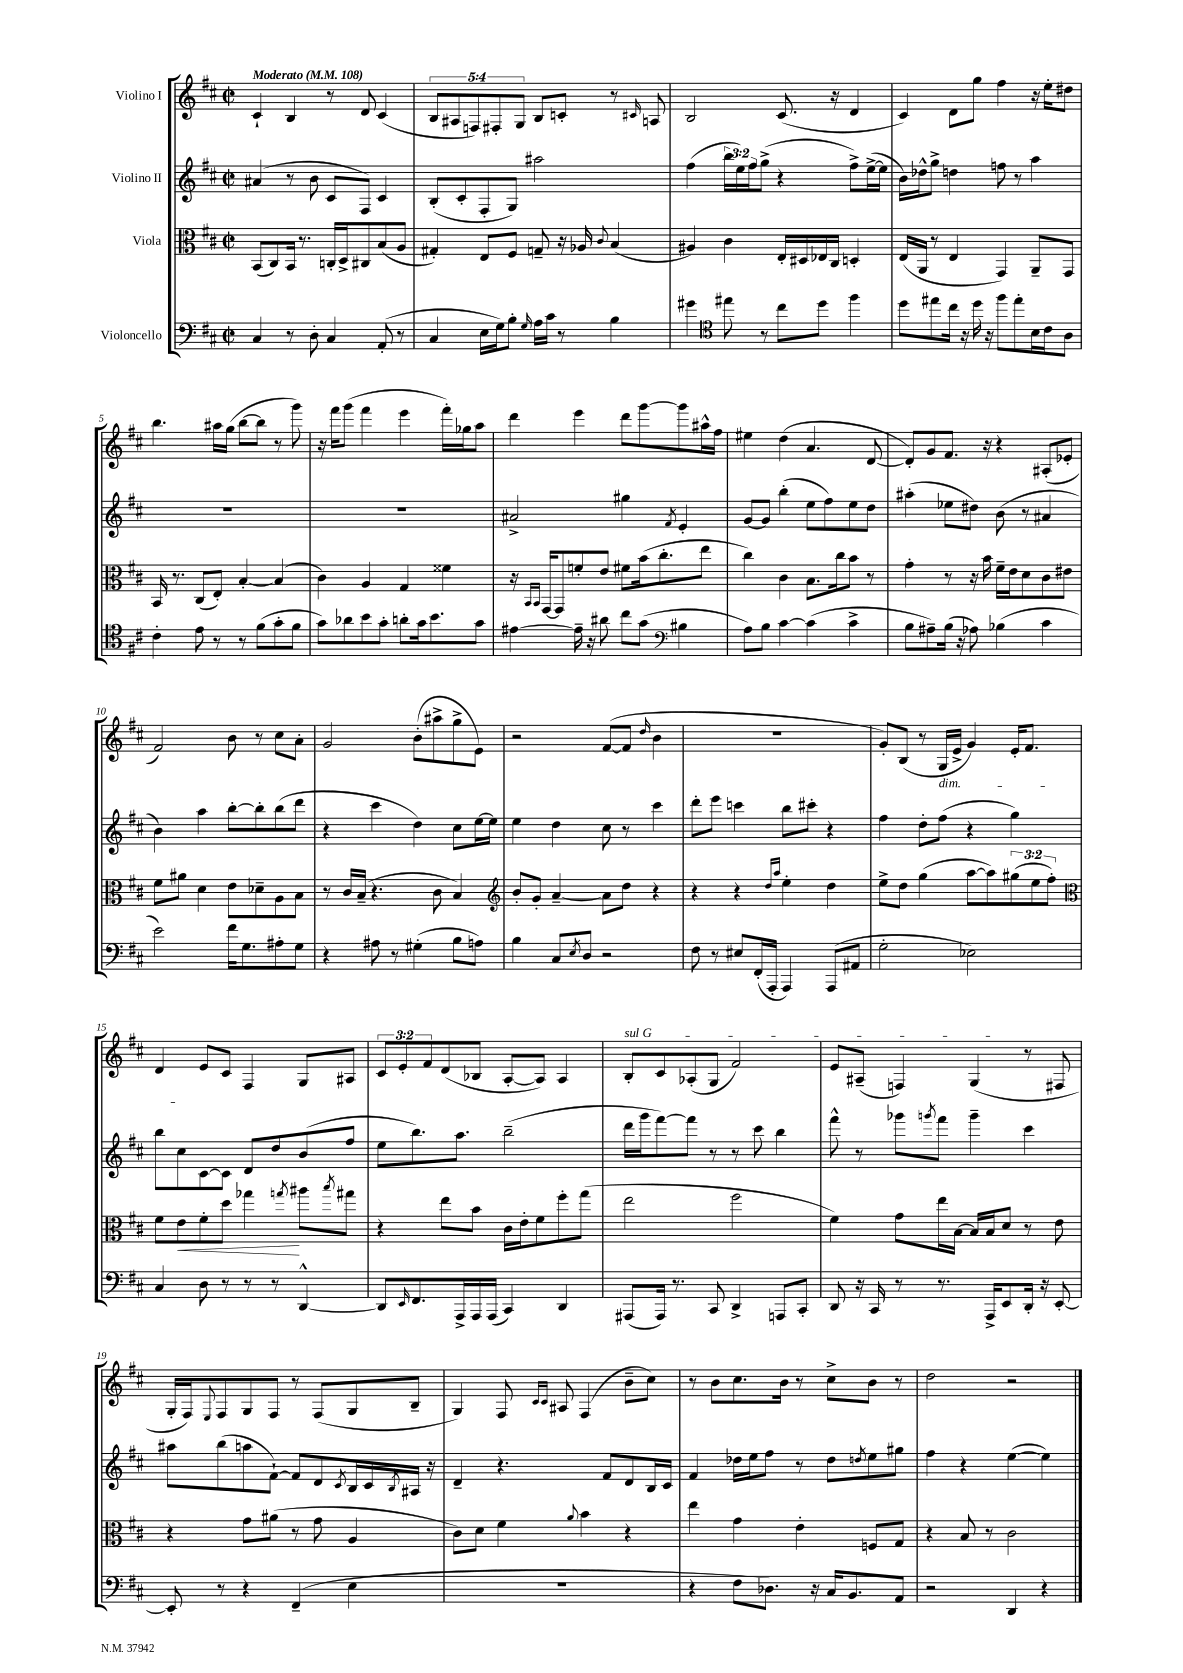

**kern	**kern	**dynam	**kern	**kern
*part4	*part3	*part3	*part2	*part1
*staff4	*staff3	*staff3	*staff2	*staff1
*I"Violoncello	*I"Viola	*	*I"Violino II	*I"Violino I
*clefF4	*clefC3	*	*clefG2	*clefG2
*k[f#c#]	*k[f#c#]	*	*k[f#c#]	*k[f#c#]
*M2/2	*M2/2	*	*M2/2	*M2/2
*met(c|)	*met(c|)	*	*met(c|)	*met(c|)
*MM108	*MM108	*	*MM108	*MM108
=1	=1	=1	=1	=1
!	!	!	!	!LO:TX:a:B:t=Moderato
4C#/	(8BB/L	.	(4a#X/	4c#`/
.	8C#/)	.	.	.
8r	16BB/Jk	.	8r	4B/
.	8.r	.	.	.
8D'\	.	.	8b\	.
4C#/	16Cn'/LL	.	8c#/L	8r
.	16D^/J	.	.	.
.	8C#X/	.	8F#/J)	8d/
(8AA'/	(8B/	.	4c#/	(4c#/
8r	8A/J	.	.	.
=2	=2	=2	=2	=2
4C#/	4G#X'/)	.	(8B'/L	10B/L
.	.	.	.	10A#X/
.	.	.	8c#'/	.
.	.	.	.	10Fn/)
16E\LL	8E/L	.	8F#'/	.
.	.	.	.	10F#X'/
16G\J)	.	.	.	.
8B'\J	8F#/J	.	8G/J)	.
.	.	.	.	10G/J
16qqG/	.	.	.	.
16A\LL	8Gn~/	.	2aa#X\	8B/L
16c#\JJ	.	.	.	.
8r	16r	.	.	8cn'/J
.	16A-X/	.	.	.
.	8qqc#/	.	.	.
4B\	(4B/	.	.	8r
.	.	.	.	16qqc#X/
.	.	.	.	8An/
=3	=3	=3	=3	=3
4g#X\	4A#X/)	.	(4ff#\	2B/
*clefC4	*	*	*	*
8ee#X\	4c#\	.	24bb\LL	.
.	.	.	24ee\)	.
.	.	.	24ff#\J	.
8r	.	.	(8gg^\J	.
8cc#\L	16E'/LL	.	4r	(8.c#/
.	16D#X/	.	.	.
8dd\J	16E-X/	.	.	.
.	16C#/JJ	.	.	16r
4ff#\	4Dn'/	.	8ff#^\L)	4d/
.	.	.	([16ee^\L	.
.	.	.	16ee\JJ]	.
=4	=4	=4	=4	=4
8dd\L	(16E/LL	.	16b\LL)	4c#/)
.	16AA/JJ	.	16dd-X^^\J	.
8ee#X\	8r	.	8gg^\J	.
16cc#\Jk	4E/	.	4ddn\	8d\L
16r	.	.	.	.
16dd\	.	.	.	8gg\J
16r	.	.	.	.
8ff#\L	4GG/)	.	8ffn\	4ff#\
8ee#'\	.	.	8r	.
16B\L	8AA~/L	.	4aa\	16r
16c#\J	.	.	.	16ee'\KL
8A\J	8GG/J	.	.	8dd#X\J
!!LO:LB:g=z
=5	=5	=5	=5	=5
4c#'\	16BB/	.	1r	4.bb\
.	8.r	.	.	.
8e\	(8C#/L	.	.	.
8r	8E'/J)	.	.	16aa#X\LL
.	.	.	.	(16gg\JJ
8r	[4B'/	.	.	[8bb\L
(8f#\L	.	.	.	8bb\J]
8g'\	(4B/]	.	.	8r
8f#\J	.	.	.	8ggg\)
=6	=6	=6	=6	=6
8g\L)	4c#\)	.	1r	16r
.	.	.	.	16fff#\KL
8a-X\	.	.	.	(8ggg\J
8b\	4A/	.	.	4fff#\
8g'\J	.	.	.	.
8an'\L	4G/	.	.	4eee\
16g\k	.	.	.	.
8.b\	.	.	.	.
.	4f##X\	.	.	16fff#'\LL)
.	.	.	.	16gg-X\J
8g\J	.	.	.	8aa\J
=7	=7	=7	=7	=7
[4e#X\	16r	.	2a#X^/	4ddd\
.	16qqBB/LL	.	.	.
.	16qqBB/JJ	.	.	.
.	[16GG/KL	.	.	.
.	8GG/]	.	.	.
16e#~\]	8fn'/	.	.	4eee\
16r	.	.	.	.
8a#X\	8e/J	.	.	.
8cc#\L	8f#X\L	.	4gg#X\	8ddd\L
(8g\J	(16b\k	.	.	[8ggg\
.	8.cc#'\	.	.	.
*clefF4	*	*	*	*
.	.	.	8qf#/	.
4B#X\	.	.	4e'/	8ggg\]
.	8ee\J	.	.	16aa#X^^\L
.	.	.	.	16ff#\JJ
=8	=8	=8	=8	=8
8A\L)	4cc#\)	.	[8g/L	4ee#X\
8B\J	.	.	8g/J]	.
[4c#\	4c#\	.	(4bb'\	(4dd\
(4c#\]	8.B\L	.	8ee\L	4.a/
.	.	.	8ff#\)	.
.	16cc#\k	.	.	.
4c#^\	8b\J	.	8ee\	.
.	8r	.	8dd\J	[8d/
=9	=9	=9	=9	=9
8B\L	4g'\	.	(4aa#X'\	8d'/L])
8A#X~\)	.	.	.	8g/
(16B\Jk	8r	.	8ee-X\L	8.f#/J
16r	.	.	.	.
8A-X\)	16r	.	8dd#X\J)	.
.	16b\	.	.	16r
(4B-X\	16f#~\LL	.	(8b\	4r
.	16e\J	.	.	.
.	8d\	.	8r	.
4c#\	8c#\	.	4a#X/	(8A#X'/L
.	8e#X\J	.	.	8e-X'/J
!!LO:LB:g=z
=10	=10	=10	=10	=10
2e\)	8f#\L	.	4b\)	2f#/)
.	8a#X\J	.	.	.
.	4d\	.	4aa\	.
16f#\KL	8e\L	.	[8bb'\L	8b\
8.G\	.	.	.	.
.	8d-X~\	.	8bb'\]	8r
8A#X'\	8A\	.	(8bb\	8cc#\L
8G\J	8B\J	.	8ddd\J	8a'\J
=11	=11	=11	=11	=11
4r	8r	.	4r	2g/
.	16c#/LL	.	.	.
.	(16B~/JJ	.	.	.
8A#X\	4.r	.	4ccc#\	.
8r	.	.	.	.
(4G#X'\	.	.	4dd\)	(8b'\L
.	8c#\	.	.	8aa#X^\
8B\L	4B/)	.	8cc#\L	8gg^\
8An\J)	.	.	[16ee\L	8e\J)
.	.	.	16ee\JJ]	.
=12	=12	=12	=12	=12
*	*clefG2	*	*	*
4B\	8b'/L	.	4ee\	2r
.	8g'/J	.	.	.
8C#/L	[4a~/	.	4dd\	.
8qE/	.	.	.	.
8D/J	.	.	.	.
2r	8a\L]	.	8cc#\	([8f#/L
.	8dd\J	.	8r	8f#/J]
.	.	.	.	16qqdd/
.	4r	.	4ccc#\	4b\
=13	=13	=13	=13	=13
8F#\	4r	.	8ddd'\L	1r
8r	.	.	8eee\J	.
8E#X/L	4r	.	4cccn\	.
(16FF#'/L	.	.	.	.
16AAA'/JJ	.	.	.	.
.	16qqdd/LL	.	.	.
.	16qqaa/JJ	.	.	.
4AAA/)	4ee'\	.	8bb\L	.
.	.	.	8ccc#X'\J	.
(8AAA/L	4dd\	.	4r	.
8AA#X/J	.	.	.	.
=14	=14	=14	=14	=14
2G'\	8ee^\L	.	4ff#\	8g'/L)
.	8dd\J	.	.	(8B/J
.	(4gg\	.	8dd'\L	8r
!	!	!	!	!LO:TX:b:i:t=dim.
.	.	.	(8ff#\J	16G/LL
.	.	.	.	16e^/JJ
2E-X\)	[8aa\L	.	4r	4g/)
.	8aa\])	.	.	.
.	(12gg#X\	.	4gg\)	16e'/KL
.	.	.	.	8.f#/J
.	12ee\	.	.	.
.	12ff#'\J)	.	.	.
!!LO:LB:g=z
=15	=15	=15	=15	=15
*	*clefC3	*	*	*
4C#/	8f#\L	.	8bb\L	4d/
!	!	!LO:HP:b	!	!
.	8e\	<	8cc#\	.
8D\	8f#'\	.	[8c#\	8e/L
8r	8dd\J	.	8c#\J]	8c#/J
8r	4gg-X\	.	8d/L	4F#/
8r	.	.	8dd/	.
.	8qggn/	.	.	.
[4DD^^/	8aa#X\L	[	(8b/	8G/L
.	8qbb/	.	.	.
.	8gg#X\J	.	8ff#/J	8A#X/J
=16	=16	=16	=16	=16
8DD/L]	4r	.	8ee\L	12c#/L
.	.	.	.	12e'/
16qqEE/	.	.	.	.
8.FF#/	.	.	8.bb\)	.
.	.	.	.	12f#/
.	8ee\L	.	.	(8d/
16AAA^/L	.	.	8.aa\J	.
16AAA/	8b\J	.	.	8B-X/J
(16AAA/JJ	.	.	.	.
4CC#/)	16c#\LL	.	(2bb~\	[8A'/L
.	16e'\J	.	.	.
.	8f#\	.	.	8A/J])
4DD/	8ff#'\	.	.	4A/
.	(8gg\J	.	.	.
=17	=17	=17	=17	=17
!	!	!	!	!LO:TX:a:i:t=sul G
(8AAA#X/L	2ee\	.	16ddd\LL	8B'/L
.	.	.	16ggg\J	.
16AAA#/Jk)	.	.	[8fff#\)	8c#/
8.r	.	.	.	.
.	.	.	8fff#\J]	(8A-X'/
8CC#/	.	.	8r	8G/J
4DD^/	2ff#\	.	8r	2f#/)
.	.	.	8ccc#\	.
8AAAn/L	.	.	4bb\	.
8CC#'/J	.	.	.	.
=18	=18	=18	=18	=18
8DD/	4f#\)	.	8fff#^^\	8e/L
16r	.	.	8r	(8A#X~/J
16CC#/	.	.	.	.
8r	8g\L	.	8ggg-X\L	4Fn/)
.	.	.	8qgggn/	.
8.r	16ee\L	.	8fff#\J	.
.	[16B\JJ	.	.	.
.	16B/LL]	.	4ggg~\	(4G/
16AAA^/KL	16B/J	.	.	.
8EE/	8d/J	.	.	.
16DD'/Jk	8r	.	4ccc#\	8r
16r	.	.	.	.
[8EE'/	8e\	.	.	8F#X/
!!LO:LB:g=z
=19	=19	=19	=19	=19
8EE'/]	4r	.	8aa#X\L	16G'/LL
.	.	.	.	16F#/J)
.	.	.	.	8qqE/
8r	.	.	(8bb\	8F#/
4r	8g\L	.	8aan\	8G/
.	(8a#X\J	.	[8f#`\J)	8F#/J
(4FF#~/	8r	.	8f#/L]	8r
.	8g\	.	8d/	(8F#/L
.	.	.	8qc#/	.
4E\	4A/	.	16B/L	8G/
.	.	.	16c#/	.
.	.	.	8qB/	.
.	.	.	16A#X/JJ	8B~/J
.	.	.	16r	.
=20	=20	=20	=20	=20
1r	8c#\L)	.	4d~/	4G/)
.	8d\J	.	.	.
.	4f#\	.	4.r	8F#/
.	.	.	.	16qqc#/LL
.	.	.	.	16qqc#/JJ
.	.	.	.	8A#X/
.	8qqa/	.	.	.
.	4b\	.	.	(4F#/
.	.	.	8f#/L	.
.	4r	.	8d/	8b~\L
.	.	.	16B/L	8cc#\J)
.	.	.	16c#/JJ	.
=21	=21	=21	=21	=21
4r	4ee\	.	4f#/	8r
.	.	.	.	8b\L
8F#\L	4g\	.	16dd-X\LL	8.cc#\
.	.	.	16ee\J	.
8.D-X\J)	.	.	8ff#\J	.
.	.	.	.	16b\Jk
.	4e'\	.	8r	8r
16r	.	.	.	.
16C#/KL	.	.	8dd-\L	8cc#^\L
8.BB/	.	.	.	.
.	.	.	8qddn/	.
.	8Fn/L	.	8ee\	8b\J
8AA/J	8G/J	.	8gg#X\J	8r
=22	=22	=22	=22	=22
2r	4r	.	4ff#\	2dd\
.	8B/	.	4r	.
.	8r	.	.	.
4DD/	2c#\	.	([4ee\	2r
4r	.	.	4ee\])	.
==	==	==	==	==
*-	*-	*-	*-	*-
